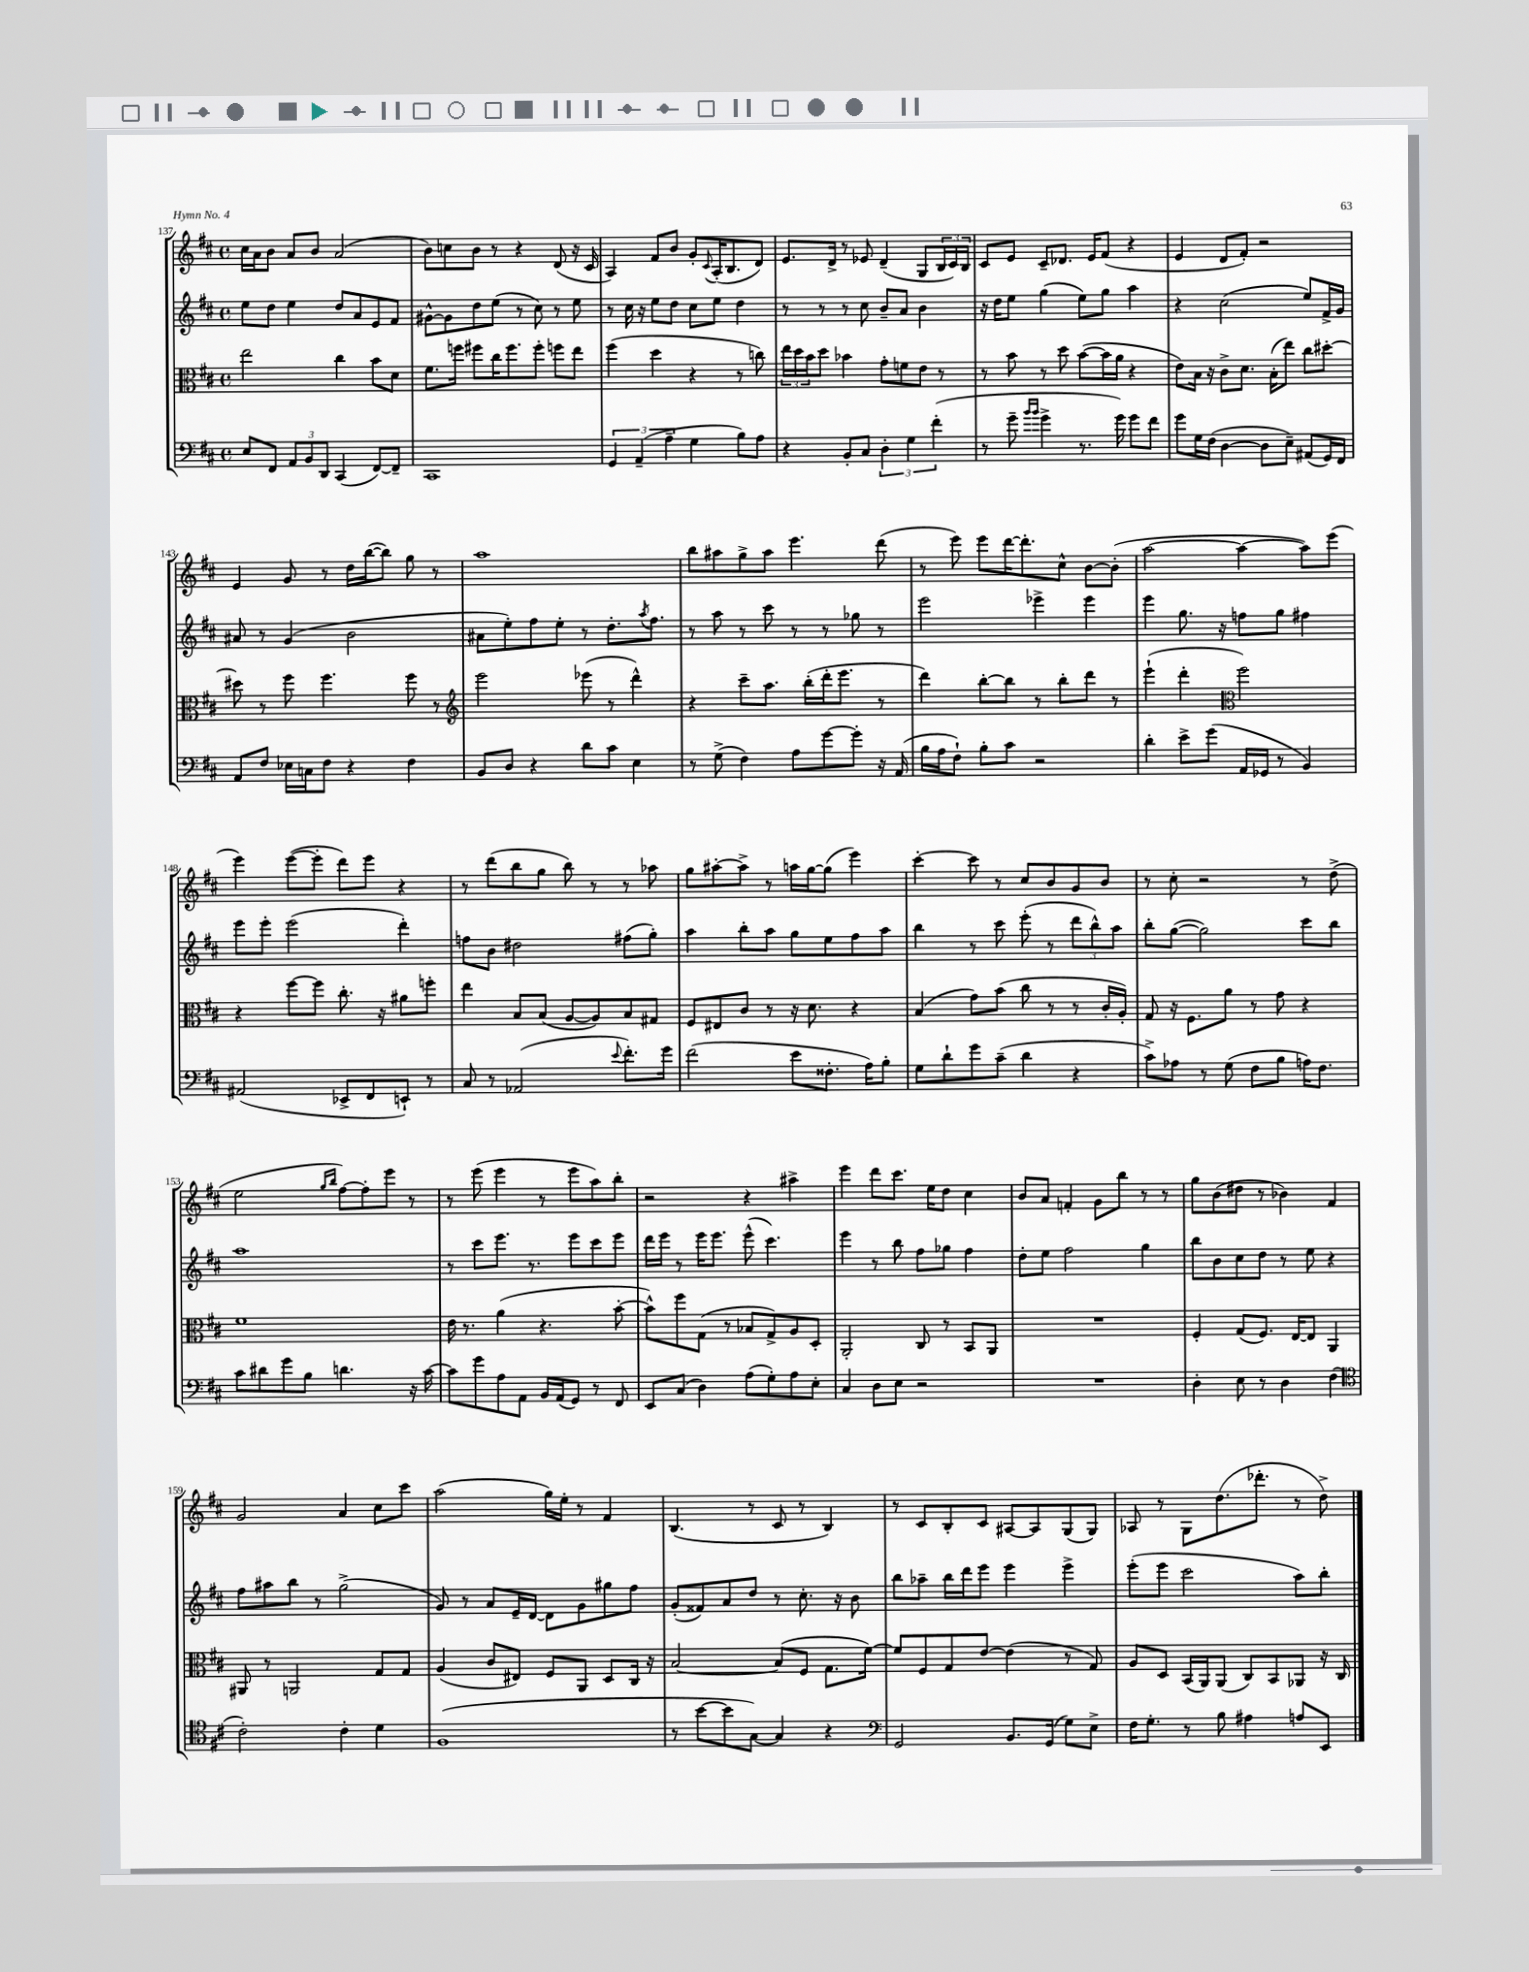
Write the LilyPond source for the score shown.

<<
\new StaffGroup <<
\new Staff = "s0" {
    \clef treble \key d \major \defaultTimeSignature \time 4/4
    cis''16 a'16 b'8 a'8 b'8 a'2( |
    b'8) c''8 b'8 r8 r4 d'8( r16 cis'16 |
    a4) fis'8 b'8 g'8-. \appoggiatura { cis'8 } a16-.( b8. d'8) |
    e'8. d'16-> r8 ees'8 d'4--( g8 \tuplet 3/2 { b16 cis'16) b16 } |
    cis'8 e'8 cis'8-- des'8. e'16 fis'8( r4 |
    e'4 d'8 fis'8-.) r2 |
    e'4 g'8 r8 d''16 b''16~( b''8) g''8 r8 |
    a''1 |
    b''8 ais''8 g''8-> ais''8 e'''4. d'''8( |
    r8 e'''8) e'''8 d'''16~ d'''8.-. cis''8-^ b'8~ b'8-.( |
    a''2~ a''4~ a''8) e'''8( |
    e'''4) e'''8~( e'''8-. d'''8) e'''8 r4 |
    r8 d'''8( b''8 g''8 b''8) r8 r8 aes''8 |
    g''8 ais''8~-. ais''8-> r8 a''16 g''16~ g''8( e'''4) |
    cis'''4~-. cis'''8 r8 cis''8 b'8 g'8 b'8 |
    r8 cis''8-. r2 r8 d''8->( |
    e''2 \grace { g''16 b''16 } fis''8~) fis''8-. e'''8 r8 |
    r8 e'''8( e'''4 r8 e'''8 a''8) b''8-. |
    r2 r4 ais''4-> |
    e'''4 d'''8 cis'''8. e''16 d''8 cis''4 |
    b'8 a'8 f'4-. g'8 b''8 r8 r8 |
    g''8 b'8( dis''8 r8 bes'4) fis'4 |
    g'2 a'4 cis''8 cis'''8 |
    a''2( g''16) e''16-. r8 fis'4 |
    b4.( r8 cis'8 r8 b4) |
    r8 cis'8 b8-. cis'8 ais8~ ais8 g8( g8) |
    aes8 r8 g8 d''8.( des'''8.-. r8 d''8->) \bar "|." |
}
\new Staff = "s1" {
    \clef treble \key d \major \defaultTimeSignature \time 4/4
    e''8 d''8 e''4 d''8 a'8 e'8 fis'8 |
    gis'8~-^ gis'8 d''8 e''8( r8 cis''8) r8 e''8 |
    r8 cis''16 r16 e''8 d''8 cis''8 e''8 d''4 |
    r8 r8 r8 cis''8 b'8-- a'8 b'4 |
    r16 d''16 e''8 g''4( e''8) g''8 a''4 |
    r4 cis''2( e''8) fis'16-> g'16 |
    ais'8 r8 g'4( b'2 |
    ais'8 e''8-.) fis''8 e''8-. r8 d''8.-. \acciaccatura { a''8 } fis''8. |
    r8 a''8 r8 cis'''8 r8 r8 ges''8 r8 |
    e'''2 ees'''4-> ees'''4 |
    e'''4 g''8. r16 f''8 g''8 fis''4 |
    e'''8 e'''8-. e'''2( d'''4-.) |
    f''8 b'8 dis''2 fis''8( g''8-.) |
    a''4 b''8-. a''8 g''8 e''8 fis''8 a''8 |
    b''4 r8 cis'''8 e'''8-.( r8 \tuplet 3/2 { d'''8 b''8-^) a''8 } |
    b''8-. g''8~( g''2) cis'''8 b''8 |
    a''1 |
    r8 cis'''8 e'''8. r8. e'''8 cis'''8 e'''8 |
    d'''16 e'''16 r8 e'''16 e'''8. e'''8-^( cis'''4.) |
    e'''4 r8 b''8 fis''8 ges''8 fis''4 |
    d''8-. e''8 fis''2 g''4 |
    b''8 b'8 cis''8 d''8 r8 e''8 r4 |
    fis''8 ais''8 b''8 r8 g''2->( |
    g'8) r8 a'8 e'16-- d'16~ d'8 g'8 gis''8 fis''8 |
    g'8-.( fisis'8) a'8 d''8 r8 cis''8.-. r16 b'8 |
    b''8 aes''8-- b''16 d'''16 e'''8 e'''4 e'''4-> |
    e'''8-.( e'''8 cis'''2 a''8) b''8-. \bar "|." |
}
\new Staff = "s2" {
    \clef alto \key d \major \defaultTimeSignature \time 4/4
    e''2 cis''4 b'8 d'8 |
    fis'8. f''16 fis''8 cis''16 fis''8. fis''8-. f''8 e''8 |
    fis''4( d''4 r4 r8 c''8) |
    \tuplet 3/2 { e''16 d''16 b'16 } d''8 bes'4 g'8-. f'8 e'8 r8 |
    r8 b'8 r8 d''8 b'8~( b'16 a'16 r4 |
    e'8) b16 r16 cis'8-> d'8. b16-.( e''8) cis''8 dis''8~-. |
    dis''8 r8 fis''8 fis''4. fis''8 r8 |
    \clef treble e'''2 ees'''8( r8 d'''4-^) |
    r4 cis'''8-- a''8. b''16-.( d'''16-. e'''8. r8 |
    d'''4) b''8~-. b''8 r8 b''8-. d'''8 r8 |
    e'''4-!( d'''4-. \clef alto fis''2) |
    r4 fis''8~ fis''8 cis''8.-. r16 ais'8 f''8-. |
    e''4 b8 b8( a8~ a8) b8 gis8 |
    fis8 eis8 cis'8 r8 r16 d'8. r4 |
    b4( g'8) b'8( cis''8 r8 r8 cis'16-. a16-.) |
    g8 r16 fis8. a'8 r8 g'8 r4 |
    fis'1 |
    e'16 r8. a'4( r4. b'8~-. |
    b'8-^) fis''8 g8( r8 bes8 g8->) a8 d8-. |
    a,2-. cis8 r8 b,8 a,8 |
    R1 |
    fis4-. g8( fis8.) e16~ e8 a,4 |
    ais,8 r8 a,2 g8 g8 |
    a4( cis'8 eis8) fis8 a,8 d8 cis16 r16 |
    b2~ b8( fis8 g8. fis'16~) |
    fis'8 fis8 g8 e'8~ e'4( r8 g8) |
    a8 d8 b,16( a,16) a,8( cis8) b,8 aes,8 r16 cis16 \bar "|." |
}
\new Staff = "s3" {
    \clef bass \key d \major \defaultTimeSignature \time 4/4
    e8 fis,8 \tuplet 3/2 { a,8 b,8 d,8 } cis,4( fis,8~) fis,8-- |
    cis,1 |
    \tuplet 3/2 { g,4 a,4--( a4-- } g4 b8) a8 |
    r4 b,8-. cis8 \tuplet 3/2 { d4-. g4 fis'4-.( } |
    r8 g'8-- \grace { b'16 b'16 } g'4-> r8. g'16) g'8 fis'8 |
    g'8 g16 fis16( d4~ d8 e8--) ais,8( g,16) fis,16 |
    a,8 fis8 ees16 c16 fis8 r4 fis4 |
    b,8 d8 r4 d'8 cis'8 e4 |
    r8 g8->( fis4) a8 g'8~ g'8-. r16 a,16( |
    b16 a16 fis8-!) b8-. cis'8 r2 |
    d'4-. e'8-> g'8( a,16 ges,16 r8 b,4) |
    ais,2( ees,8-> fis,8 e,8-!) r8 |
    cis8 r8 aes,2( \appoggiatura { e'8 } fis'8.-.) g'16 |
    fis'2( e'8 fisis8.-. a16) b8-. |
    g8 d'8-! g'8 cis'8--( d'4 r4 |
    cis'8->) aes8 r8 g8( fis8 b8 a16) fis8. |
    cis'8 dis'8 g'8 b8 d'4. r16 cis'16~ |
    cis'8 g'8 a8 a,8 b,16 a,16( g,8) r8 fis,8 |
    e,8 cis8( d4) a8( g8-.) a8 e8-. |
    cis4 d8 e8 r2 |
    R1 |
    d4-. e8 r8 d4 fis4( |
    \clef tenor cis'2-.) cis'4-. d'4 |
    fis1( |
    r8 b'8~ b'8 g8~) g4 r4 |
    \clef bass g,2 b,8. g,16( g8) e8-> |
    fis16 g8.-. r8 b8 ais4 a8 e,8 \bar "|." |
}
>>
>>
\layout { \context { \Score currentBarNumber = #137 } }
